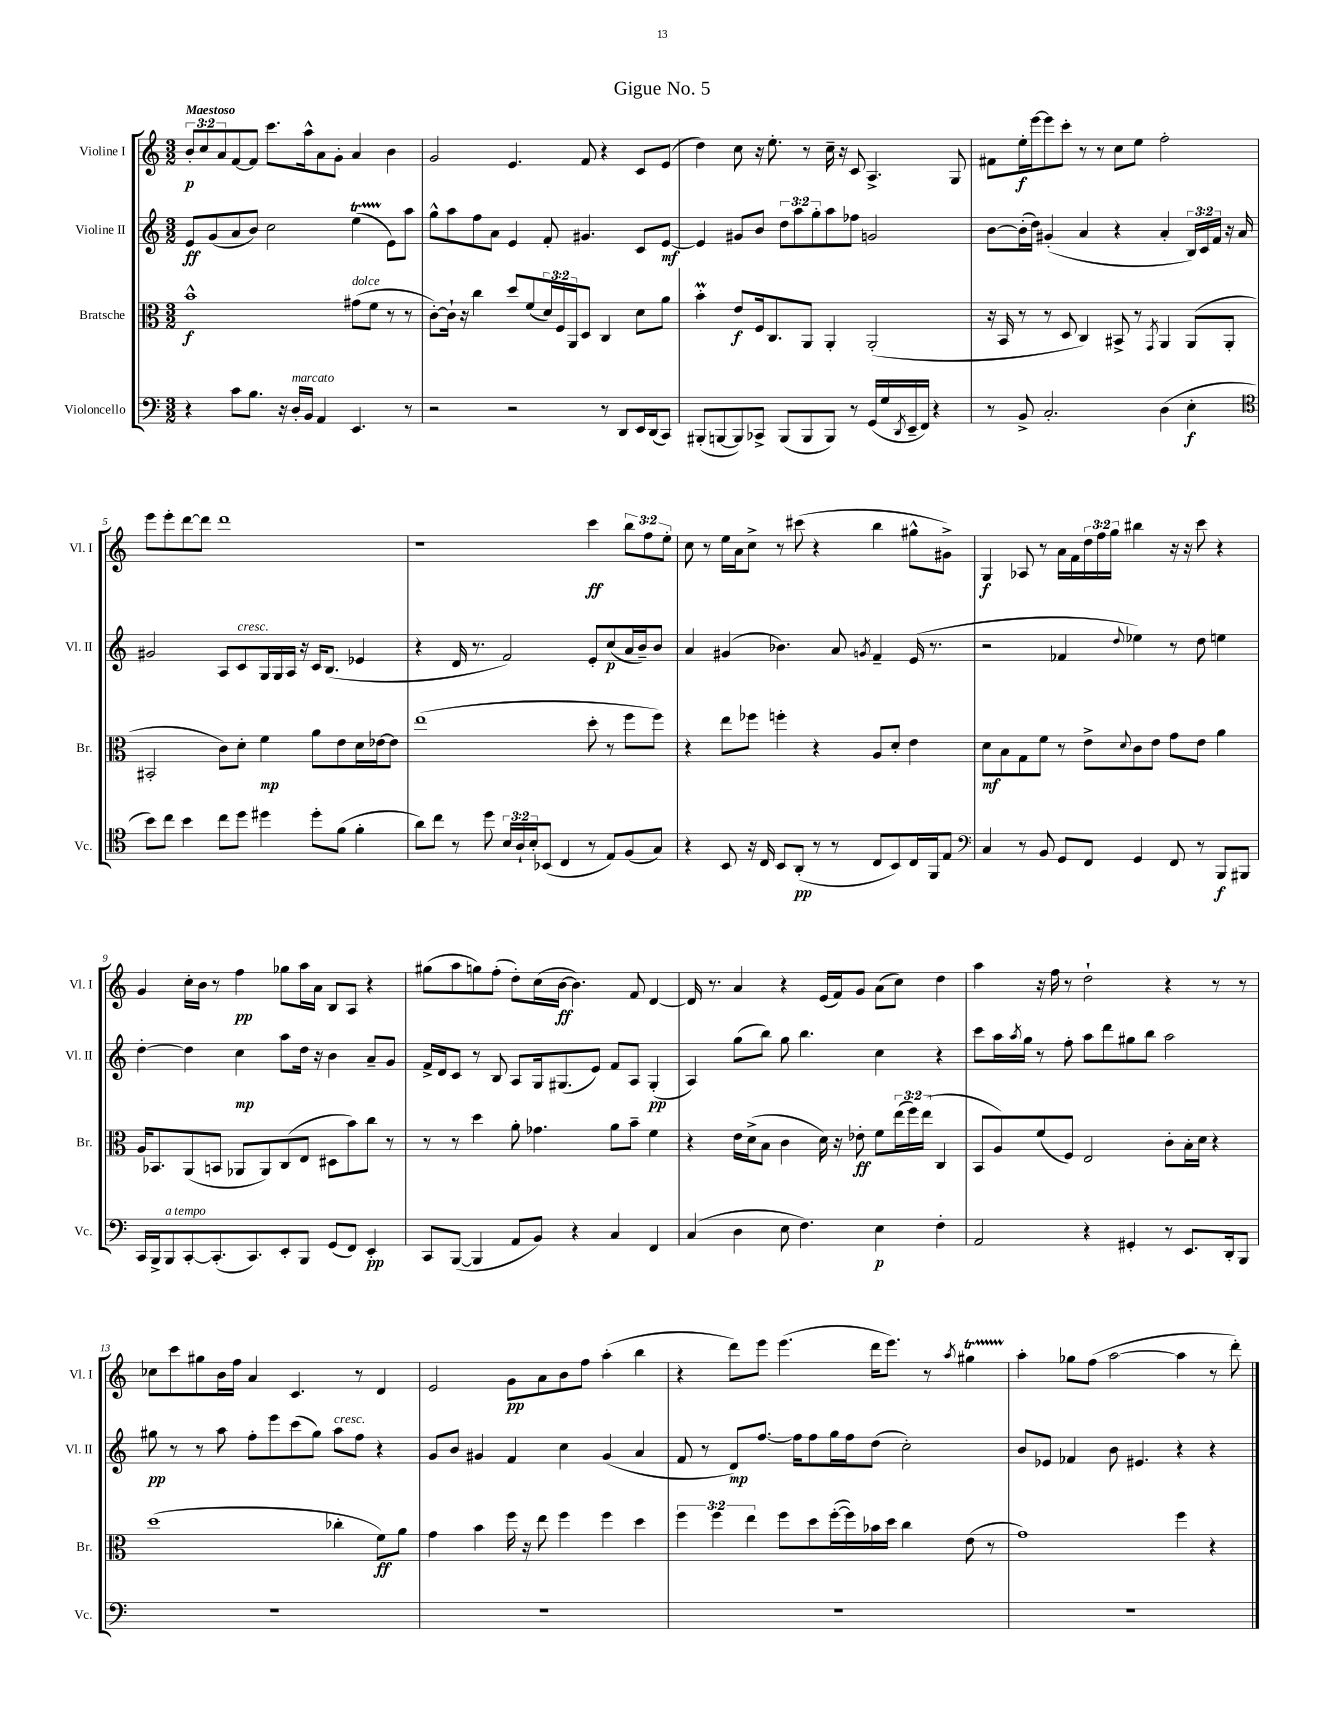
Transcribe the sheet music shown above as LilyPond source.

\header { title = "Gigue No. 5" }
<<
\new StaffGroup <<
\new Staff = "s0" \with { instrumentName = "Violine I" shortInstrumentName = "Vl. I" } {
    \clef treble \key c \major \numericTimeSignature \time 3/2 \override Staff.TupletNumber.text = #tuplet-number::calc-fraction-text \tempo "Maestoso"
    \tuplet 3/2 { b'8-.\p c''8 a'8 } f'8~ f'8 c'''8. a''16-^ a'8 g'8-. a'4 b'4 |
    g'2 e'4. f'8 r4 c'8 e'8( |
    d''4) c''8 r16 e''8.-. r8 c''16-- r16 c'8 a4.-> g8 |
    fis'8 e''16-.\f e'''16~ e'''8 c'''8-. r8 r8 c''8 e''8 f''2-. |
    e'''8 e'''8-. d'''8~ d'''8 d'''1 |
    r1 c'''4\ff \tuplet 3/2 { b''8 f''8 e''8-. } |
    c''8 r8 e''16 a'16 c''8-> r8 cis'''8( r4 b''4 gis''8-^ gis'8->) |
    g4\f aes8 r8 a'16 f'16 \tuplet 3/2 { d''16 f''16 g''16 } bis''4 r16 r16 c'''8 r4 |
    g'4 c''16-. b'16 r8 f''4\pp ges''8 a''16 a'16 b8 a8 r4 |
    gis''8( a''8 g''8) f''8-.( d''8-.) c''16( b'16~\ff b'4.) f'8 d'4~ |
    d'16 r8. a'4 r4 e'16( f'16) g'8 a'8( c''8) d''4 |
    a''4 r16 f''16 r8 d''2-! r4 r8 r8 |
    ces''8 c'''8 gis''8 b'16 f''16 a'4 c'4. r8 d'4 |
    e'2 g'8\pp a'8 b'8 f''8 a''4-.( b''4 |
    r4 d'''8) e'''8 e'''4.( d'''16 e'''8.) r8 \acciaccatura { a''8 } gis''4\startTrillSpan |
    a''4-.\stopTrillSpan ges''8 f''8( a''2~ a''4 r8 d'''8-.) \bar "|." |
}
\new Staff = "s1" \with { instrumentName = "Violine II" shortInstrumentName = "Vl. II" } {
    \clef treble \key c \major \numericTimeSignature \time 3/2 \override Staff.TupletNumber.text = #tuplet-number::calc-fraction-text
    e'8\ff g'8( a'8 b'8) c''2 e''4\startTrillSpan( e'8\stopTrillSpan) a''8 |
    g''8-^ a''8 f''8 a'8 e'4 f'8-. gis'4. c'8 e'8~\mf |
    e'4 gis'8 b'8 \tuplet 3/2 { d''8 a''8 g''8-. } a''8 fes''8 g'2 |
    b'8~ b'16-.( d''16) gis'4-.( a'4 r4 a'4-. \tuplet 3/2 { b16) c'16 f'16 } r16 a'16 |
    gis'2 a8 c'8^\markup { \italic "cresc." } g16 g16 a16 r16 c'16 b8.( ees'4 |
    r4 d'16 r8. f'2) e'8-. c''8\p( a'16 b'16--) b'8 |
    a'4 gis'4( bes'4.) a'8 \acciaccatura { g'8 } f'4-- e'16( r8. |
    r2 fes'4 \appoggiatura { d''8 } ees''4) r8 d''8 e''4 |
    d''4~-. d''4 c''4\mp a''8 d''16 r16 b'4 a'8-- g'8 |
    f'16-> d'16 c'8 r8 b8 a8 g16 gis8.( e'8) f'8 a8 gis4-.\pp( |
    a4) g''8( b''8) g''8 b''4. c''4 r4 |
    c'''8 a''16 \acciaccatura { a''8 } g''16 r8 f''8-. a''8 d'''8 gis''8 b''8 a''2 |
    gis''8\pp r8 r8 a''8 f''8-. e'''8 c'''8( gis''8) a''8^\markup { \italic "cresc." } f''8 r4 |
    g'8 b'8 gis'4 f'4 c''4 gis'4( a'4 |
    f'8 r8 d'8\mp) f''8.~ f''16 f''8 g''16 f''16 d''8( c''2-.) |
    b'8 ees'8 fes'4 b'8 eis'4. r4 r4 \bar "|." |
}
\new Staff = "s2" \with { instrumentName = "Bratsche" shortInstrumentName = "Br." } {
    \clef alto \key c \major \numericTimeSignature \time 3/2 \override Staff.TupletNumber.text = #tuplet-number::calc-fraction-text
    b'1-^\f gis'8^\markup { \italic "dolce" }( f'8 r8 r8 |
    c'8~-.) c'16-! r16 c''4 d''8 f'8( \tuplet 3/2 { d'16) f16 a,16 } d8 c4 d'8 a'8 |
    b'4-.\prall e'8\f f16 c8. a,8 a,4-. a,2-.( |
    r16 b,16 r8 r8 d8 c4) bis,8-> r8 \acciaccatura { g,8 } a,4 a,8( a,8-. |
    bis,2-. c'8) d'8-. f'4\mp a'8 e'8 d'16 ees'16~ ees'8 |
    e''1( d''8-. r8 f''8 f''8) |
    r4 e''8 fes''8 f''4-. r4 a8 d'8-. e'4 |
    d'8\mf b8 g8 f'8 r8 e'8-> \appoggiatura { d'8 } c'8 e'8 g'8 e'8 a'4 |
    a16 bes,8. a,8( b,8 aes,8 aes,8) c8( e8 dis8 b'8) c''8 r8 |
    r8 r8 d''4 a'8-. ges'4. a'8 b'8-- f'4 |
    r4 e'16 d'16->( b8 c'4 d'16) r16 ees'8-.\ff f'8 \tuplet 3/2 { e''16( f''16) e''16( } c4 |
    b,8 a8) f'8( f8) e2 c'8-. b16-. d'16 r4 |
    d''1( ces''4-. f'8\ff) a'8 |
    g'4 b'4 f''16 r16 e''8 f''4 f''4 d''4 |
    \tuplet 3/2 { f''4 f''4 e''4 } f''8 d''8 f''16~-.( f''16) bes'16 d''16 c''4 e'8( r8 |
    g'1) f''4 r4 \bar "|." |
}
\new Staff = "s3" \with { instrumentName = "Violoncello" shortInstrumentName = "Vc." } {
    \clef bass \key c \major \numericTimeSignature \time 3/2 \override Staff.TupletNumber.text = #tuplet-number::calc-fraction-text
    r4 c'8 b8. r16 d16-.^\markup { \italic "marcato" } b,16 a,4 e,4. r8 |
    r2 r2 r8 d,8 e,16 d,16( c,8) |
    bis,,8-.( b,,8~ b,,8) ces,8-> b,,8( b,,8 b,,8) r8 g,16( g16 \acciaccatura { d,8 } e,16-- f,16) r4 |
    r8 b,8-> c2.-. d4( e4-.\f |
    \clef tenor b'8) c''8 b'4 c''8 d''8 dis''4 dis''8-. f'8( f'4-. |
    a'8) c''8 r8 d''8 \tuplet 3/2 { b16 a16-! b16-. } bes,8( c4 r8 e8) f8( g8) |
    r4 b,8 r16 c16 b,8 a,8-.\pp( r8 r8 c8 b,8) c16 f,16 e8 |
    \clef bass c4 r8 b,8 g,8 f,8 g,4 f,8 r8 b,,8\f bis,,8 |
    c,16 b,,16-> b,,8^\markup { \italic "a tempo" } c,8~-. c,8.-.( c,8.) e,8-. b,,8 g,8( f,8) e,4-.\pp |
    c,8 b,,8~( b,,4 a,8 b,8) r4 c4 f,4 |
    c4( d4 e8 f4.) e4\p f4-. |
    a,2 r4 gis,4-. r8 e,8. d,16-. b,,8 |
    R1. |
    R1. |
    R1. |
    R1. \bar "|." |
}
>>
>>
